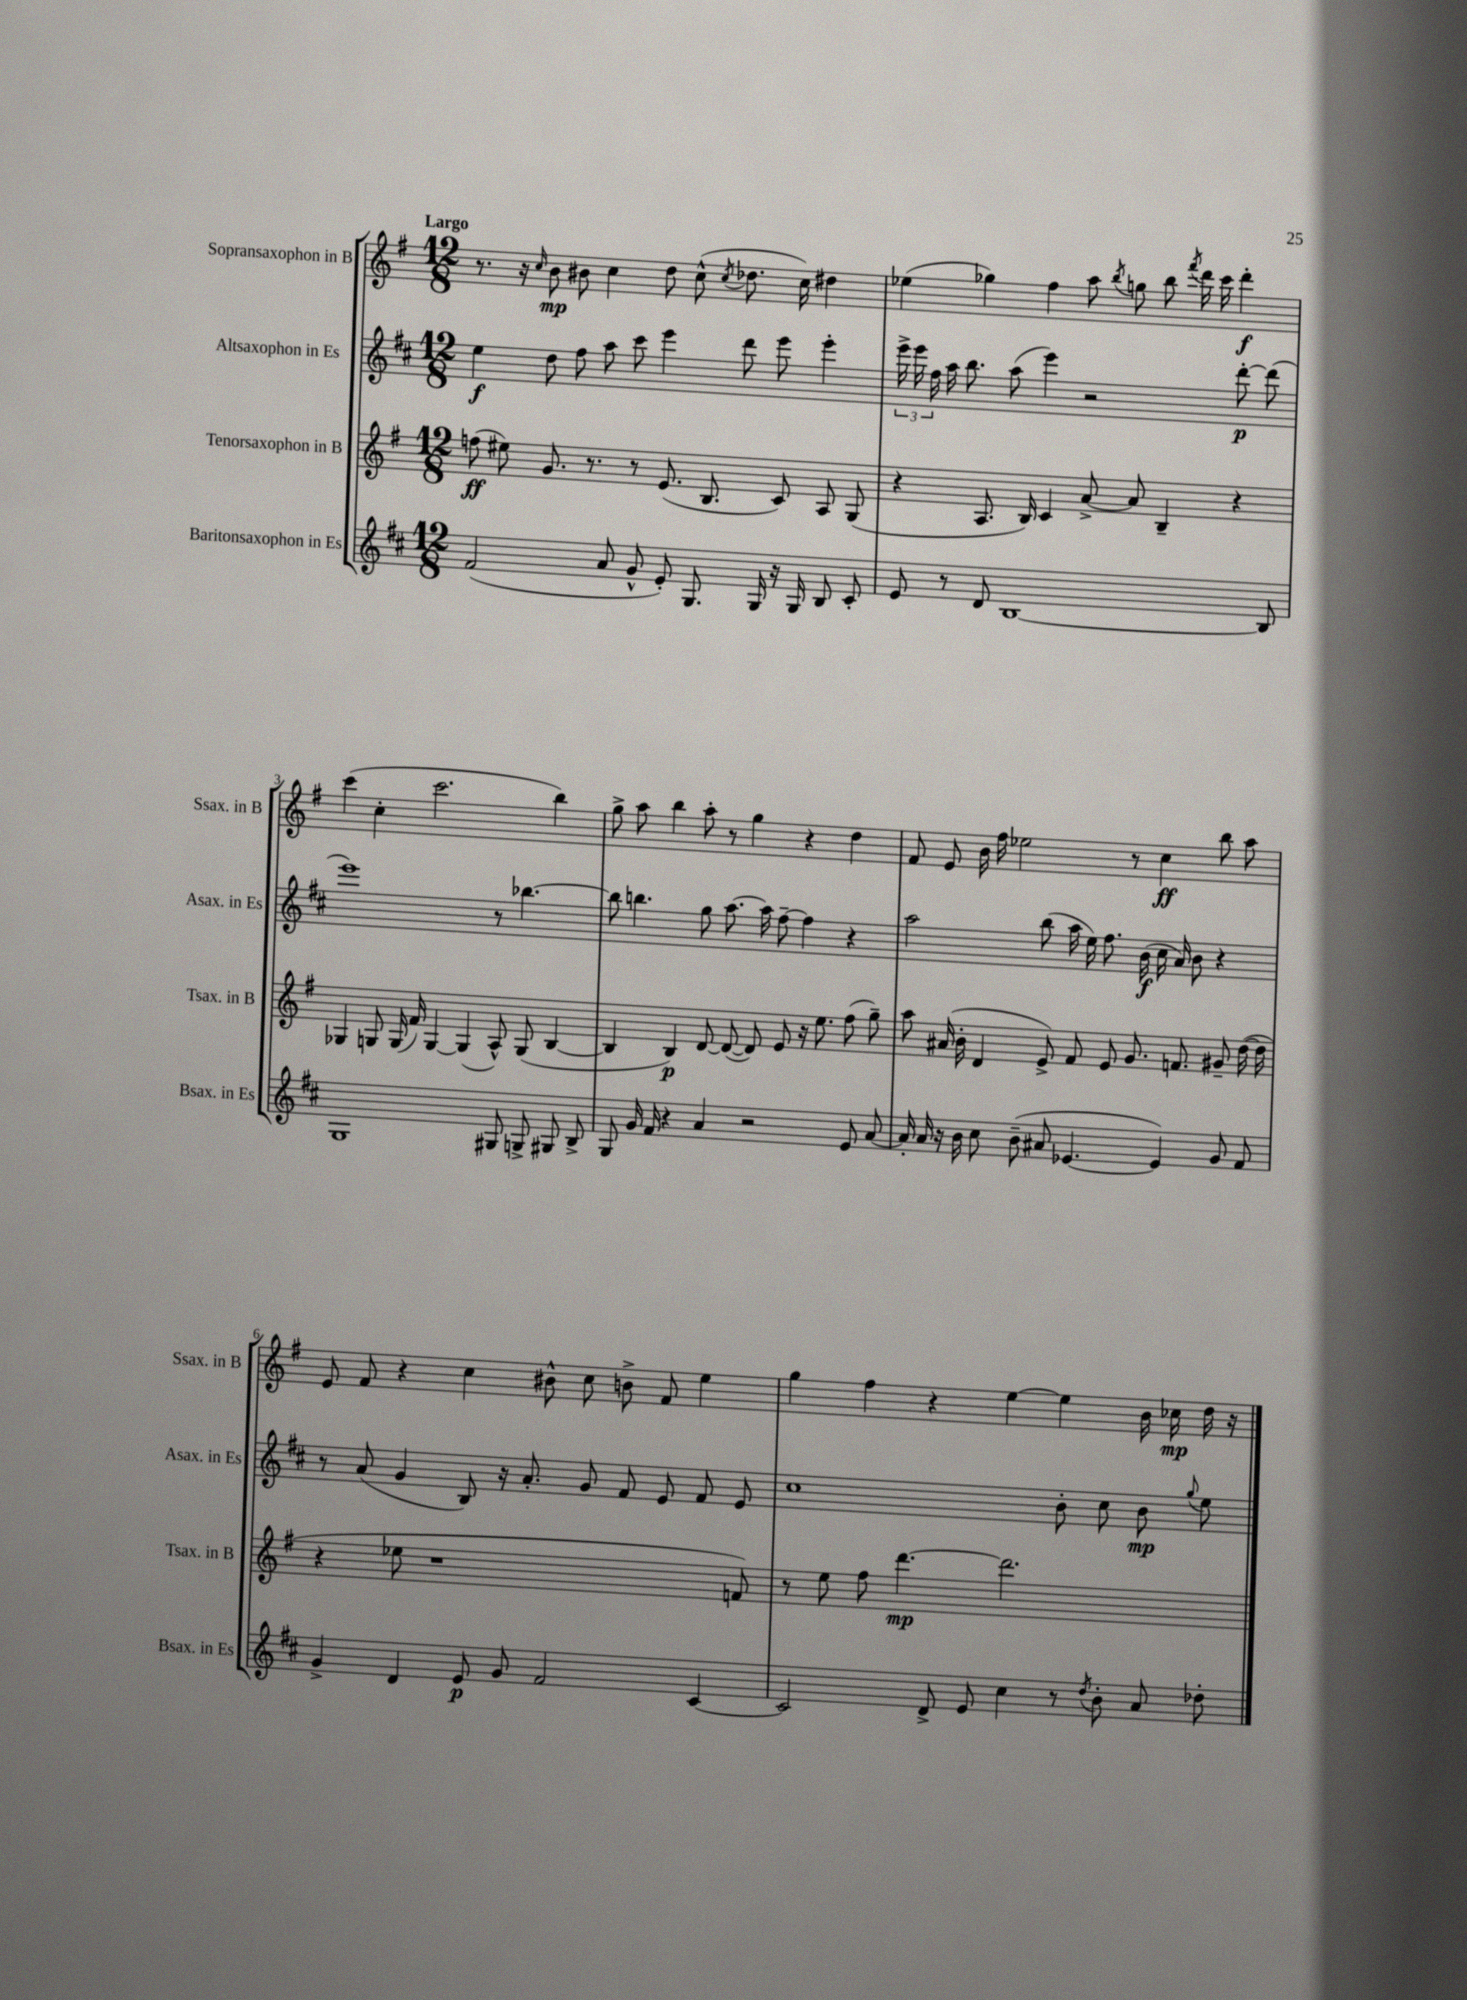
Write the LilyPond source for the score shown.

<<
\new StaffGroup <<
\new Staff = "s0" \with { instrumentName = "Sopransaxophon in B" shortInstrumentName = "Ssax. in B" } {
    \clef treble \key g \major \numericTimeSignature \time 12/8 \tempo "Largo"
    \autoBeamOff r8. r16 \grace { c''16 } b'8\mp bis'8 c''4 d''8 c''8-^( \acciaccatura { c''8 } des''8. c''16) dis''4 |
    ees''4( ges''4) fis''4 a''8 \acciaccatura { b''8 } g''8 b''8 \acciaccatura { fis'''8 } d'''16 c'''16 d'''4-.\f |
    c'''4( c''4-. c'''2. b''4) |
    g''8-> a''8 b''4 a''8-. r8 g''4 r4 d''4 |
    fis'8 e'8 b'16 fis''16 ees''2 r8 c''4\ff b''8 a''8 |
    e'8 fis'8 r4 c''4 bis'8-^ c''8 b'8-> fis'8 e''4 |
    g''4 fis''4 r4 e''4~ e''4 b'16 ces''16\mp d''16 r16 \bar "|." |
}
\new Staff = "s1" \with { instrumentName = "Altsaxophon in Es" shortInstrumentName = "Asax. in Es" } {
    \clef treble \key d \major \numericTimeSignature \time 12/8
    \autoBeamOff e''4\f d''8 fis''8 a''8 cis'''8 e'''4 d'''8 e'''8 e'''4-. |
    \tuplet 3/2 { e'''16-> e'''16 fis''16 } a''16 b''8. a''8( e'''4) r2 d'''8~-.\p d'''8( |
    e'''1) r8 bes''4.~ |
    bes''8 b''4. g''8 a''8.~ a''16 fis''8~-- fis''4 r4 |
    a''2 b''8( a''16 e''16) fis''8. b'16\f( cis''16 a'16) b'8 r4 |
    r8 a'8( g'4 b8) r16 a'8.-. g'8 fis'8 e'8 fis'8 e'8 |
    cis''1 b'8-. cis''8 b'8\mp \appoggiatura { g''8 } e''8 \bar "|." |
}
\new Staff = "s2" \with { instrumentName = "Tenorsaxophon in B" shortInstrumentName = "Tsax. in B" } {
    \clef treble \key g \major \numericTimeSignature \time 12/8
    \autoBeamOff f''8\ff( eis''8) g'8. r8. r8 e'8.( b8. c'8) a8 g8( |
    r4 a8. b16) c'4 a'8~-> a'8 b4-- r4 |
    ges4 g8 g16( fis'16) g4~ g4( a8-^) g8( b4~ |
    b4 b4\p) d'8~ d'8~( d'8) e'8 r16 e''8. fis''8( g''8--) |
    a''8 ais'16( b'16-. d'4 e'8->) fis'8 e'8 g'8. f'8. gis'8-- d''16~( d''16 |
    r4 ees''8 r1 f'8) |
    r8 e''8 fis''8 d'''4.~\mp d'''2. \bar "|." |
}
\new Staff = "s3" \with { instrumentName = "Baritonsaxophon in Es" shortInstrumentName = "Bsax. in Es" } {
    \clef treble \key d \major \numericTimeSignature \time 12/8
    \autoBeamOff fis'2( a'8 g'8-^ e'8-.) g8. g16 r16 g16 b8 cis'8-. |
    e'8 r8 d'8 b1~ b8 |
    g1 gis8 g8-> gis8 b8-> |
    g8 g'16 fis'16 r4 a'4 r2 e'8 a'8~ |
    a'16-. a'16 r16 b'16 cis''8 b'8--( ais'8 ees'4.~ ees'4) g'8 fis'8 |
    g'4-> d'4 e'8\p g'8 fis'2 cis'4~ |
    cis'2 d'8-> e'8 cis''4 r8 \acciaccatura { d''8 } b'8-. a'8 des''8-. \bar "|." |
}
>>
>>
